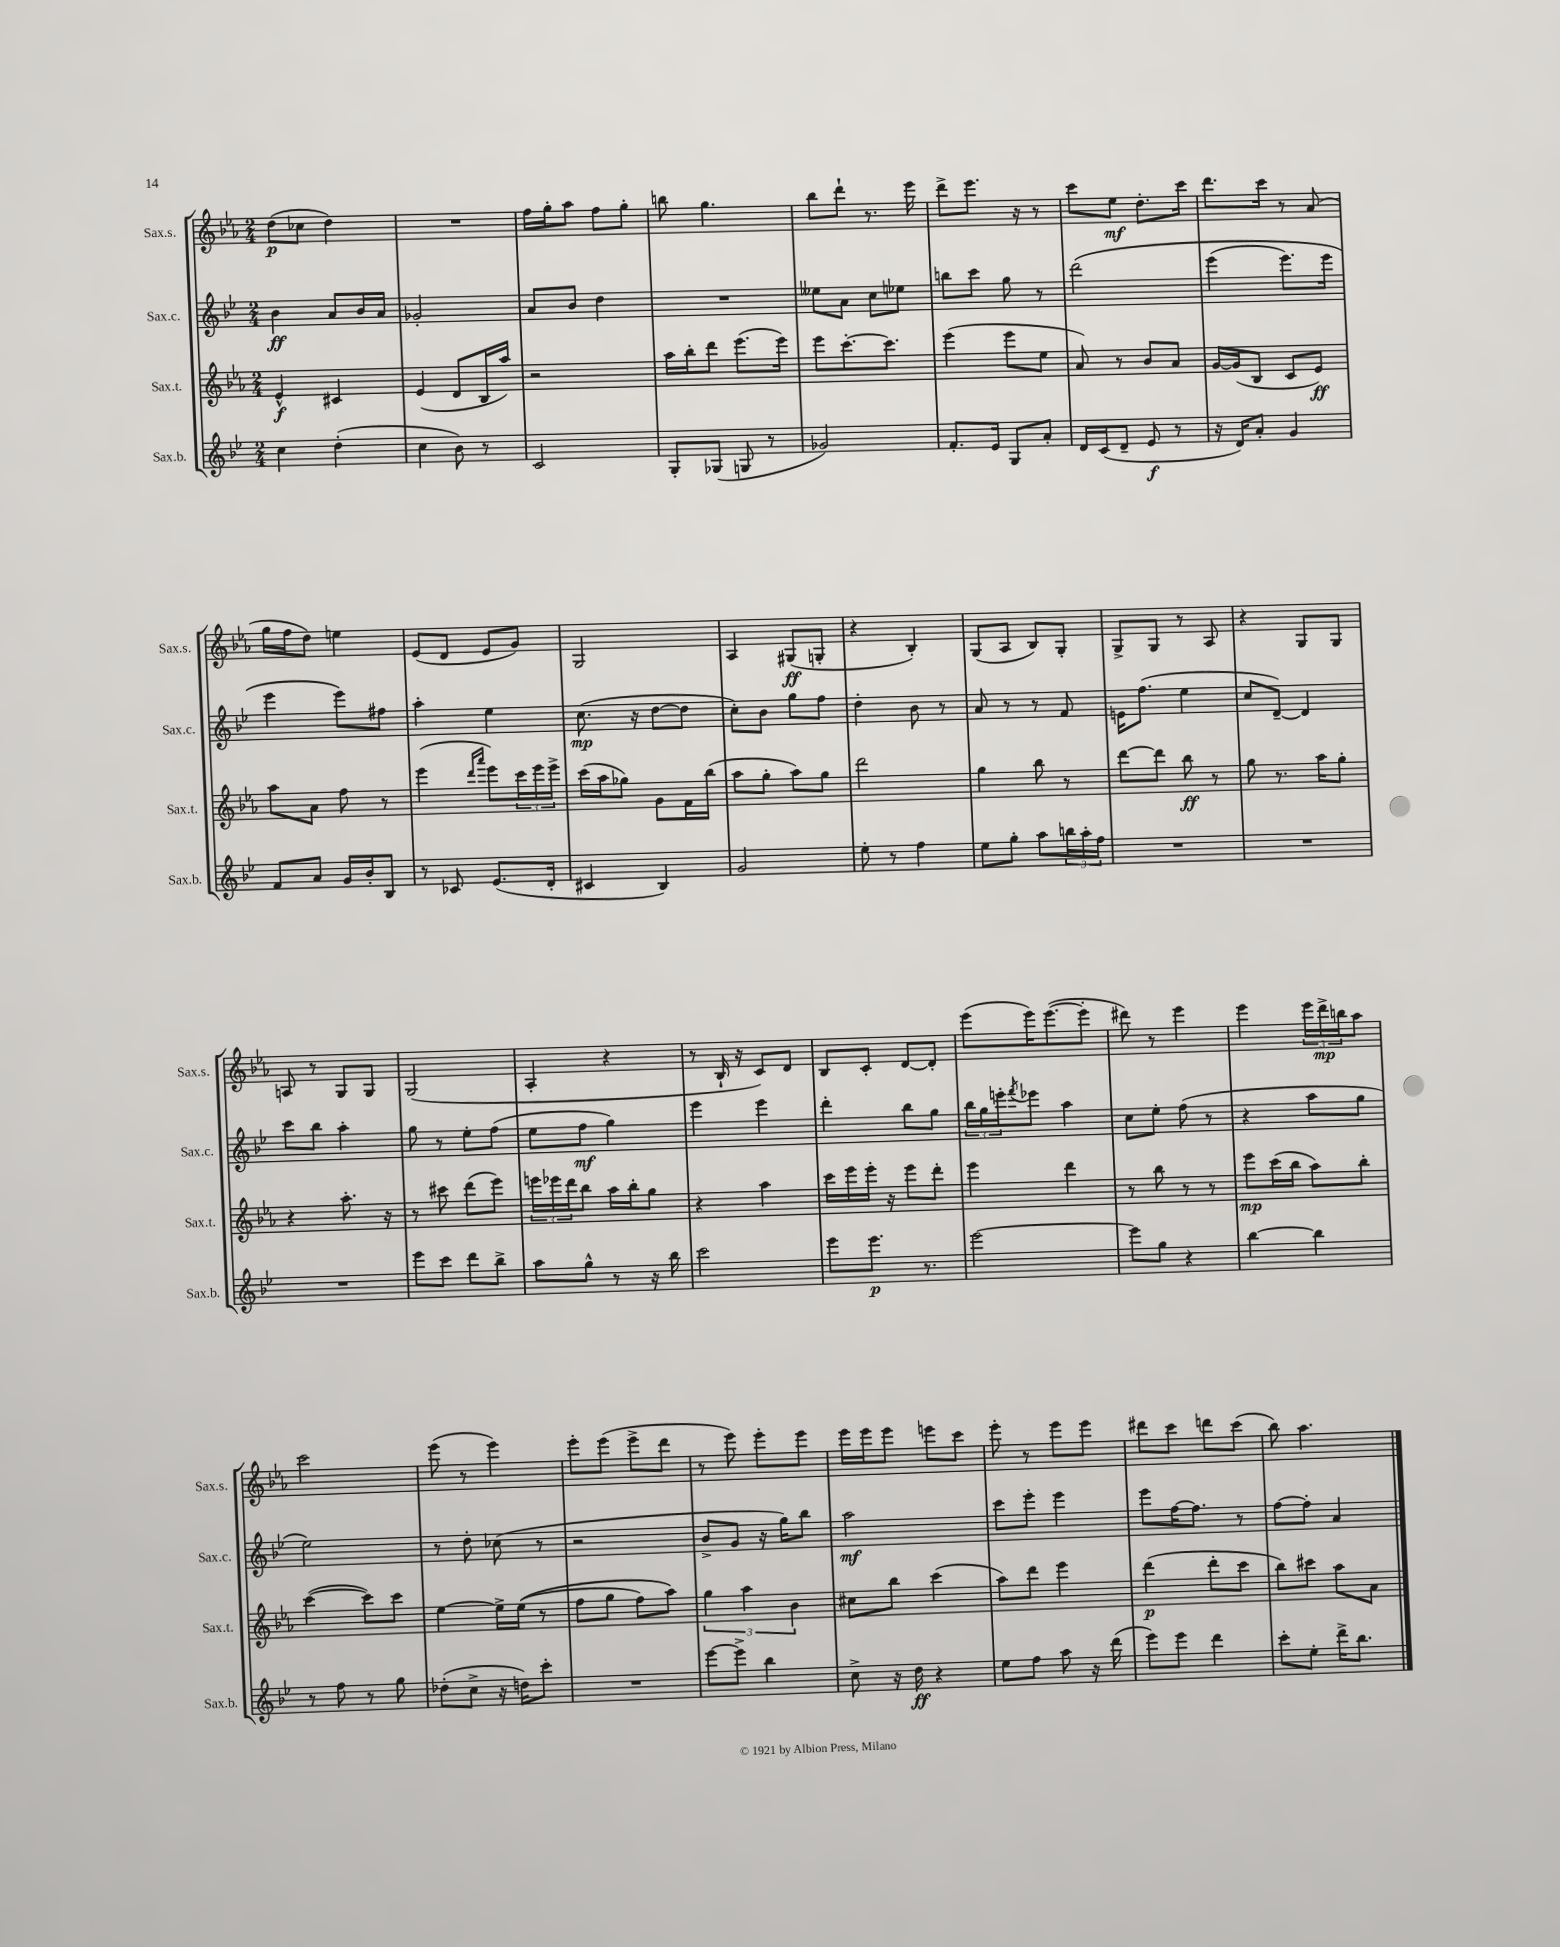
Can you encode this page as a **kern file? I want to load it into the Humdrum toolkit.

**kern	**kern	**kern	**kern
*staff4	*staff3	*staff2	*staff1
*clefG2	*clefG2	*clefG2	*clefG2
*k[b-e-]	*k[b-e-a-]	*k[b-e-]	*k[b-e-a-]
*M2/4	*M2/4	*M2/4	*M2/4
4cc\	4e-^^/	4b-\	(8dd\L
.	.	.	8cc-\J
(4dd'\	4c#/	8a/L	4dd\)
.	.	16b-/L	.
.	.	16a/JJ	.
=	=	=	=
4cc\	(4e-/	2g-'/	2r
8b-\)	8d/L	.	.
8r	16B-/L	.	.
.	16aa-/JJ)	.	.
=	=	=	=
2c/	2r	8a/L	16ff\LL
.	.	.	16gg'\J
.	.	8b-/J	8aa-\J
.	.	4dd\	8ff\L
.	.	.	8gg'\J
=	=	=	=
8G'/L	16aa-\LL	2r	8bb\
.	16bb-'\J	.	.
(8G-/J	8ddd\J	.	4.gg\
8G/	(8.eee-\L	.	.
8r	.	.	.
.	16eee-\Jk)	.	.
=	=	=	=
2g-/)	8eee-\L	8ee--\L	8bb-\L
.	[8.ccc'\	8a\J	8ddd`\J
.	.	8cc\L	8.r
.	8.ccc\]J	.	.
.	.	8ee-\J	.
.	.	.	16eee-\
=	=	=	=
8.f'/L	(4eee-\	8bb\L	8ddd^\L
.	.	8ccc\J	8.eee-\J
16e-/Jk	.	.	.
8G/L	8eee-\L	8gg\	.
.	.	.	16r
8a'/J	8ee-\J	8r	8r
=	=	=	=
16d/LL	8a-/)	&(2ddd\	8ccc\L
(16c/J	.	.	.
8d~/J	8r	.	8ee-\J
8e-/	8b-/L	.	8.dd'\L
8r	8a-/J	.	.
.	.	.	16ccc\Jk
=	=	=	=
16r	[16g/LL	(4eee-\	8.ddd\L
16d/LK)	(16g/]J	.	.
8a'/J	8B-/J	.	.
.	.	.	16ccc\Jk
4g/	8c/L	8.eee-\L)	8r
.	8e-/J)	.	(8a-/
.	.	16eee-\Jk	.
=	=	=	=
8f/L	8aa-\L	4eee-\	16gg\LL
.	.	.	16ff\J
8a/J	8a-\J	.	8dd\J)
16g/LL	8ff\	8eee-\L&)	4ee\
16b-'/J	.	.	.
8B-/J	8r	8ff#\J	.
=	=	=	=
8r	(4eee-\	4aa'\	(8e-/L
8c-/	.	.	8d/J
.	16qqddd/LL	.	.
.	16qqaaa-/JJ	.	.
(8.e-/L	8eee-\L)	4ee-\	8e-/L
.	24ccc\L	.	8g/J)
.	24eee-\	.	.
16d'/Jk	.	.	.
.	24eee-^\JJ	.	.
=	=	=	=
4c#/	(16ccc\LL	(8.cc\	2G/
.	16aa-\J	.	.
.	8gg-\J)	.	.
.	.	16r	.
4B-/)	8g\L	[8dd\L	.
.	16f\L	8dd\]J	.
.	(16bb-\JJ	.	.
=	=	=	=
2g/	8aa-\L	8cc'\L)	4A-/
.	8gg'\J	8b-\J	.
.	8aa-\L)	8gg\L	(8G#/L
.	8gg\J	8ff\J	8G'/J
=	=	=	=
8ee-'\	2ddd\	4dd'\	4r
8r	.	.	.
4ff\	.	8b-\	4B-'/)
.	.	8r	.
=	=	=	=
8ee-\L	4gg\	8a/	(8G/L
8gg'\J	.	8r	8A-/J
8aa\L	8bb-\	8r	8B-/L)
24bb\L	8r	8f/	8G'/J
24aa'\	.	.	.
24ff\JJ	.	.	.
=	=	=	=
2r	[8ddd\L	16e\LK	8G^/L
.	.	(8.ff\J	.
.	8ddd\]J	.	8G/J
.	8bb-\	4ee-\	8r
.	8r	.	8A-/
=	=	=	=
2r	8gg\	8cc/L	4r
.	8.r	[8d~/J)	.
.	.	4d/]	8G/L
.	16aa-\LK	.	.
.	8gg'\J	.	8G/J
=	=	=	=
2r	4r	8ccc\L	8A/
.	.	8bb-\J	8r
.	8.aa-'\	4aa'\	8G/L
.	.	.	8G/J
.	16r	.	.
=	=	=	=
8eee-\L	8r	8gg\	(2G/
8ccc\J	8ccc#\	8r	.
8ddd\L	(8ddd\L	8ee-'\L	.
8bb-^\J	8eee-\J)	(8ff\J	.
=	=	=	=
8aa\L	24eee\LL	8ee-\L	4A-'/
.	24eee-\	.	.
.	24ddd\J	.	.
8gg^^\J	8bb-\J	8ff\J	.
8r	16aa-\LL	4gg\)	4r
.	16bb-'\J	.	.
16r	8gg\J	.	.
16bb-\	.	.	.
=	=	=	=
2ccc\	4r	4eee-\	8r
.	.	.	16B-`/
.	.	.	16r
.	4aa-\	4eee-\	8c/L)
.	.	.	8d/J
=	=	=	=
8eee-\L	16ccc\LL	4ddd'\	8B-/L
.	16eee-\	.	.
8.eee-\J	16eee-'\JJ	.	8c'/J
.	16r	.	.
.	8eee-\L	8bb-\L	[8d/L
8.r	.	.	.
.	8ddd'\J	8gg\J	8d'/]J
=	=	=	=
[2eee-\	4eee-\	24bb-\LL	(8eee-\L
.	.	24gg\	.
.	.	24eee'\J	.
.	.	8qfff/	.
.	.	8eee-\J	16eee-\K)
.	.	.	([8.eee-\
.	4ddd\	4aa\	.
.	.	.	8eee-'\]J
=	=	=	=
8eee-\]L	8r	8cc\L	8ddd#\)
8gg\J	8bb-\	8ee-'\J	8r
4r	8r	(8ff\	4eee-\
.	8r	8r	.
=	=	=	=
[4bb-\	8eee-\L	4r	4eee-\
.	(16ccc\L	.	.
.	16bb-\JJ	.	.
4bb-\]	8aa-\L)	8aa\L	24eee-\LL
.	.	.	24ddd^\
.	.	.	24bb\J
.	8bb-'\J	8gg\J	8aa-\J
=	=	=	=
8r	([4ccc\	2ee-\)	2ccc\
8ff\	.	.	.
8r	8ccc\]L)	.	.
8gg\	8ccc\J	.	.
=	=	=	=
(8dd-'\L	[4ee-\	8r	(8eee-\
8cc^\J	.	8dd'\	8r
16r	16ee-^\]LL	(8cc-\	4eee-\)
16dd\LK)	&((16ee-\JJ	.	.
8ccc'\J	8r	8r	.
=	=	=	=
2r	8ff\L	2r	8eee-'\L
.	8gg\J	.	(8eee-\J
.	8ff\L)	.	8eee-^\L
.	8aa-\J&)	.	8ddd\J
=	=	=	=
[8eee-\L	6gg\	8b-^/L	8r
8eee-^\]J	.	8g/J	8eee-\)
.	6aa-\	.	.
4bb-\	.	16r	8eee-'\L
.	.	16gg\LK)	.
.	6b-\	.	.
.	.	8bb-\J	8eee-\J
=	=	=	=
8cc^\	8cc#\L	2aa\	16eee-\LL
.	.	.	16eee-\J
16r	8bb-\J	.	8eee-\J
16dd\	.	.	.
4r	(4ccc\	.	8eee\L
.	.	.	8ccc\J
=	=	=	=
8ee-\L	8aa-\L)	8ccc\L	8eee-'\
8ff\J	8ddd\J	8eee-'\J	8r
8aa\	4eee-\	4eee-\	8eee-\L
16r	.	.	8eee-\J
(16ddd\	.	.	.
=	=	=	=
8eee-\L)	(4ddd\	8eee-\L	8ddd#\L
8eee-\J	.	[16ff\K	8ccc\J
.	.	8.ff\]J	.
4ddd\	8ddd'\L	.	8ddd\L
.	8ccc\J	8r	(8ccc\J
=	=	=	=
8ccc'\L	8bb-\L)	[8ff\L	8bb-\)
8ee-'\J	8ccc#\J	8ff'\]J	4.aa-\
16ddd^\LK	8aa-\L	4a/	.
8.bb-\J	.	.	.
.	8a-\J	.	.
==	==	==	==
*-	*-	*-	*-
